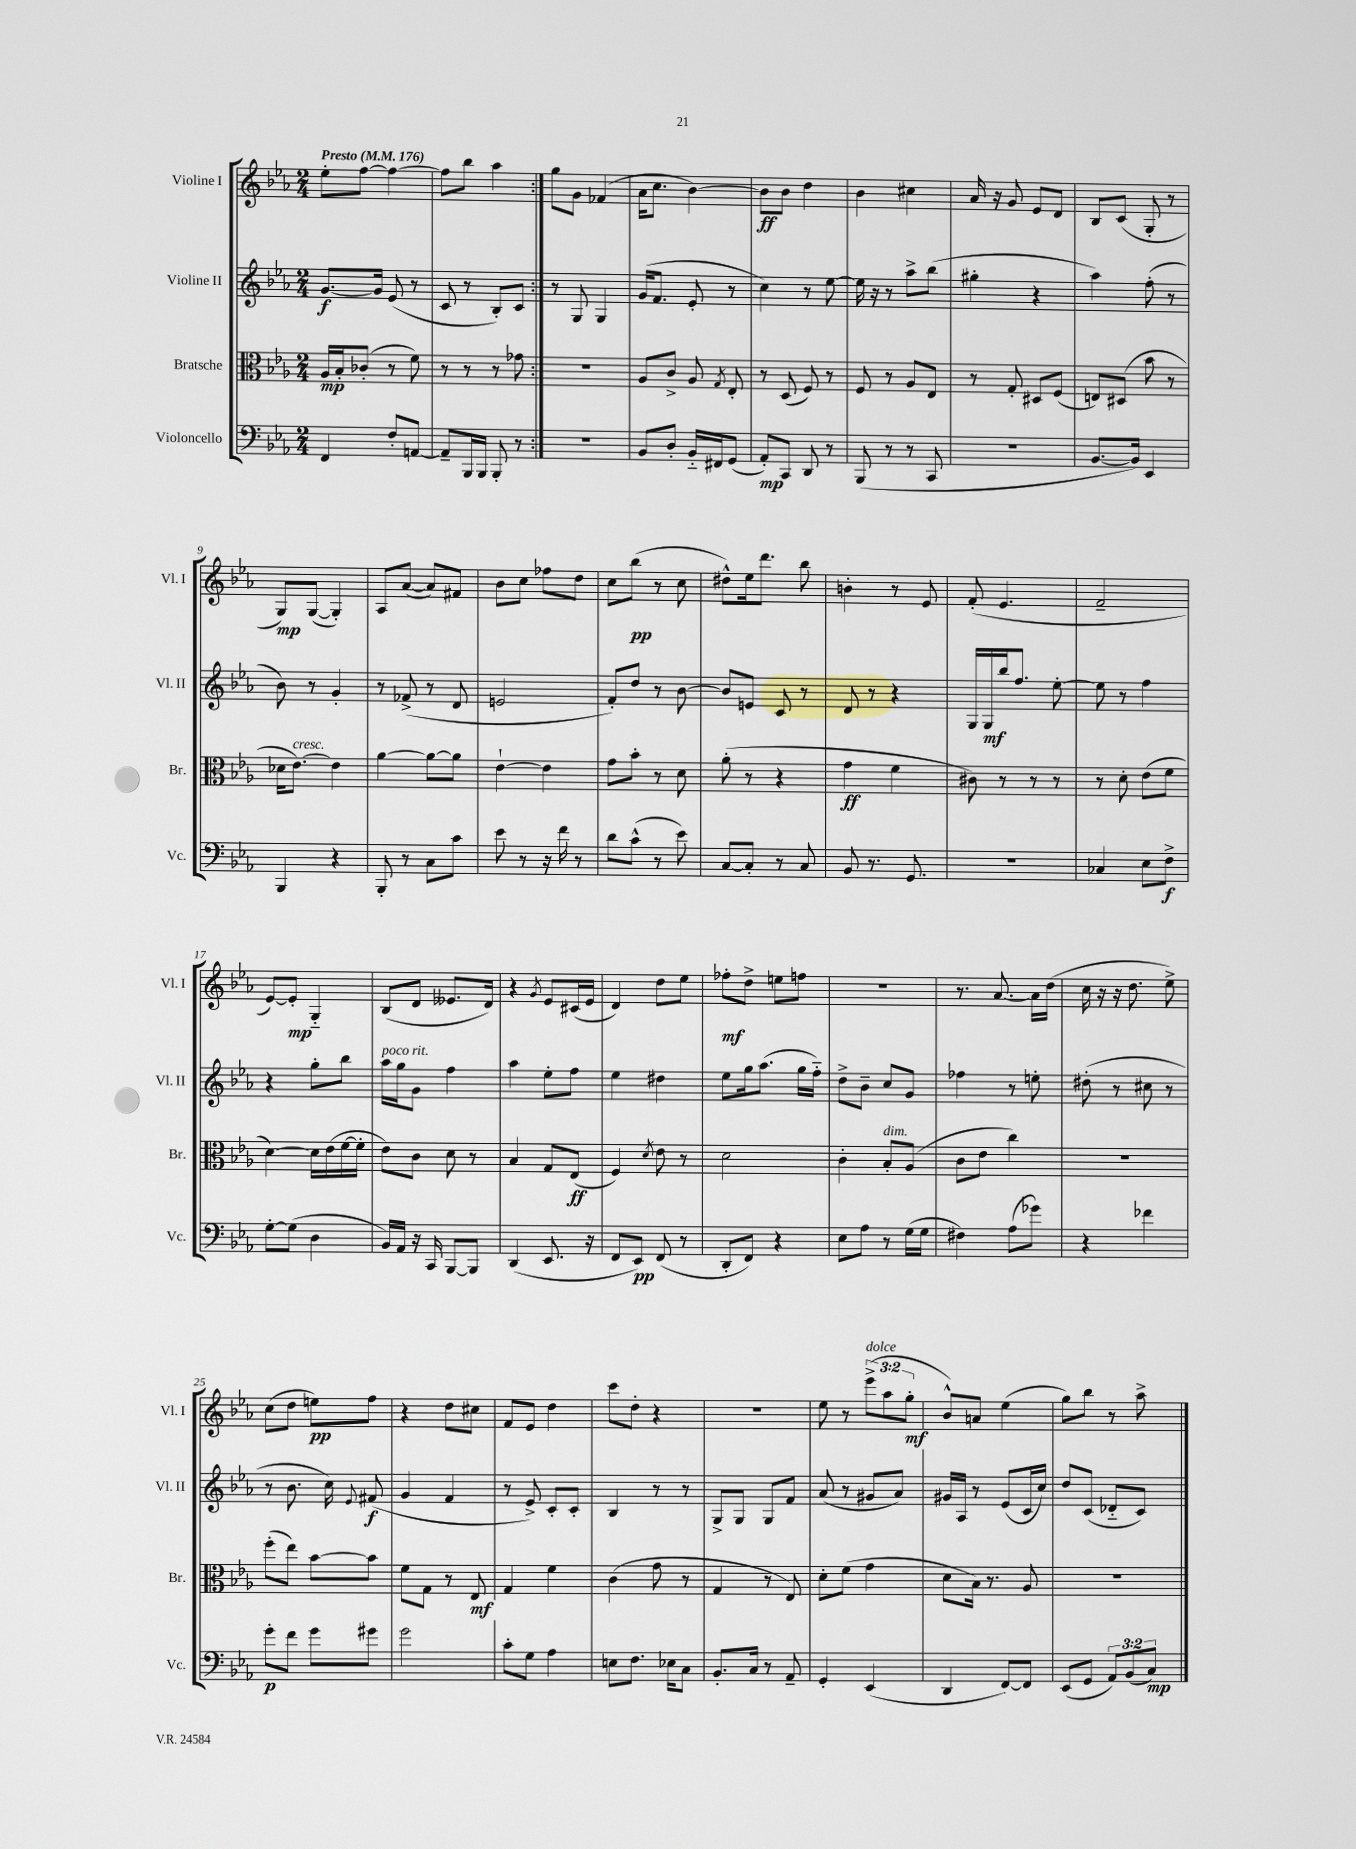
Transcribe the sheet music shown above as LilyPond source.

<<
\new StaffGroup <<
\new Staff = "s0" \with { instrumentName = "Violine I" shortInstrumentName = "Vl. I" } {
    \clef treble \key ees \major \numericTimeSignature \time 2/4 \override Staff.TupletNumber.text = #tuplet-number::calc-fraction-text \tempo "Presto" 4 = 176
    \autoBeamOff \repeat volta 2 { ees''8[-. f''8]~ f''4~ |
    f''8[ bes''8] aes''4 | }
    g''8[ g'8] fes'4( |
    aes'16[ c''8.] bes'4~) |
    bes'8[\ff bes'8] d''4 |
    bes'4 cis''4 |
    aes'16 r16 g'8 ees'8[ d'8] |
    bes8[ c'8]( g8-. r8 |
    g8[\mp) g8]~( g4-.) |
    aes8[ aes'8]~( aes'8[) fis'8] |
    bes'8[ c''8] fes''8[ d''8] |
    c''8[ bes''8]\pp( r8 c''8 |
    dis''8[-^) ees''16 d'''8.] bes''8 |
    b'4-. r8 ees'8 |
    f'8-.( ees'4. |
    f'2-- |
    ees'8[~) ees'8]-.\mp g4-_ |
    bes8[( d'8] eeses'8.[ d'16]) |
    r4 \acciaccatura { g'8 } ees'8[ cis'16( ees'16] |
    d'4) d''8[ ees''8] |
    fes''8[-.\mf d''8]-> e''8[ f''8] |
    R2 |
    r8. aes'8.~ aes'16[ d''16]( |
    c''16 r16 r16 d''8. ees''8->) |
    c''8[( d''8] e''8[\pp) f''8] |
    r4 d''8[ cis''8] |
    f'8[ ees'8] d''4 |
    c'''8[ d''8]-. r4 |
    r2 |
    ees''8 r8 \tuplet 3/2 { ees'''8[->^\markup { \italic "dolce" }( aes''8 g''8]-.\mf } |
    bes'8[-^) a'8] ees''4( |
    g''8[) bes''8] r8 aes''8-> \bar "|." |
}
\new Staff = "s1" \with { instrumentName = "Violine II" shortInstrumentName = "Vl. II" } {
    \clef treble \key ees \major \numericTimeSignature \time 2/4
    \autoBeamOff \repeat volta 2 { g'8.[~\f g'16] ees'8( r8 |
    c'8 r8 bes8[-.) c'8] | }
    r8 g8 g4 |
    g'16[( f'8.] ees'8-. r8 |
    c''4) r8 ees''8~ |
    ees''16 r16 r8 aes''8[-> bes''8]( |
    gis''4-. r4 |
    aes''4) f''8-.( r8 |
    bes'8) r8 g'4-. |
    r8 fes'8->( r8 d'8 |
    e'2 |
    f'8[-.) d''8] r8 bes'8~ |
    bes'8[ e'8] c'8 r8 |
    d'8 r8 r4 |
    g16[ g16\mf bes''16 f''8.] ees''8~-. |
    ees''8 r8 f''4 |
    r4 g''8[-. bes''8] |
    aes''16[^\markup { \italic "poco rit." } g''16 g'8] f''4 |
    aes''4 ees''8[-. f''8] |
    ees''4 dis''4 |
    ees''8[ g''16 aes''8.]( g''16[ f''16]-_) |
    d''8[-> bes'8]-- c''8[ g'8] |
    fes''4 r8 e''8-. |
    dis''8-.( r8 cis''8 r8 |
    r8 bes'8. c''16) \appoggiatura { ees'8 } fis'8\f( |
    g'4 f'4 |
    r8 ees'8->) c'8[-. c'8]-. |
    bes4 r8 r8 |
    g8[-> g8] g8[ f'8] |
    aes'8( r8 gis'8[ aes'8]) |
    gis'16[ aes16] r8 ees'8[( c'16 c''16]) |
    d''8[ c'8]( des'8[-_ c'8]) \bar "|." |
}
\new Staff = "s2" \with { instrumentName = "Bratsche" shortInstrumentName = "Br." } {
    \clef alto \key ees \major \numericTimeSignature \time 2/4
    \autoBeamOff \repeat volta 2 { aes16[\mp bes16-. ces'8]-.( r8 f'8) |
    r8 r8 r8 ges'8 | }
    r2 |
    aes8[ c'8]-> aes8 \acciaccatura { g8 } ees8-. |
    r8 d8( f8) r8 |
    f8 r8 aes8[ ees8] |
    r8 g8-. dis8[ f8]( |
    e8[) dis8]( bes'8 r8 |
    des'16[ ees'8.]~^\markup { \italic "cresc." }) ees'4 |
    aes'4~ aes'8[~ aes'8] |
    ees'4~-! ees'4 |
    g'8[ bes'8]-. r8 d'8 |
    aes'8-.( r8 r4 |
    g'4\ff f'4 |
    cis'8) r8 r8 r8 |
    r8 d'8-. ees'8[( f'8] |
    d'4~) d'16[ ees'16( f'16~ f'16]-. |
    ees'8[) c'8] d'8 r8 |
    bes4 g8[ ees8]\ff( |
    f4) \acciaccatura { d'8 } ees'8 r8 |
    d'2 |
    c'4-. bes8[-.^\markup { \italic "dim." } aes8]( |
    c'8[ ees'8] c''4) |
    R2 |
    f''8[-.( ees''8]) bes'8[~ bes'8] |
    f'8[ g8] r8 ees8\mf |
    g4 f'4 |
    c'4( g'8 r8 |
    g4 r8 ees8) |
    d'8[-. f'8]( g'4 |
    d'8[ bes16]) r8. aes8 |
    R2 \bar "|." |
}
\new Staff = "s3" \with { instrumentName = "Violoncello" shortInstrumentName = "Vc." } {
    \clef bass \key ees \major \numericTimeSignature \time 2/4 \override Staff.TupletNumber.text = #tuplet-number::calc-fraction-text
    \autoBeamOff \repeat volta 2 { f,4 f8[-. a,8]~ |
    a,8[-- bes,,16 bes,,16] bes,,8-. r8 | }
    r2 |
    bes,8[ d8]-. bes,16[-_ fis,16 g,8]( |
    aes,8[-.\mp) c,8] d,8 r8 |
    bes,,8( r8 r8 c,8 |
    R2 |
    bes,8.[~ bes,16]) ees,4 |
    bes,,4 r4 |
    bes,,8-. r8 c8[ c'8] |
    ees'8 r8 r16 f'16 r8 |
    d'8[ c'8]-^( r8 ees'8) |
    c8[~ c8]-. r8 c8 |
    bes,8 r8. g,8. |
    r2 |
    ces4 ees8[ f8]->\f |
    g8[~-. g8]( d4 |
    bes,16[) aes,16] r16 c,16 bes,,8[~ bes,,8] |
    d,4( ees,8. r16 |
    f,8[ ees,8]\pp) f,8( r8 |
    d,8[-. f,8]) r4 |
    ees8[ aes8] r8 g16[( g16] |
    fis4) aes8[( ges'8]) |
    r4 fes'4 |
    g'8[-.\p f'8] g'8[ gis'8] |
    g'2 |
    c'8[-. g8] aes4 |
    e8[ f8.] ees16[ c8] |
    bes,8.[-. c16] r8 aes,8-- |
    g,4-. ees,4( |
    d,4 f,8[~) f,8] |
    ees,8[( g,8] \tuplet 3/2 { aes,8[) bes,8( c8]\mp) } \bar "|." |
}
>>
>>
